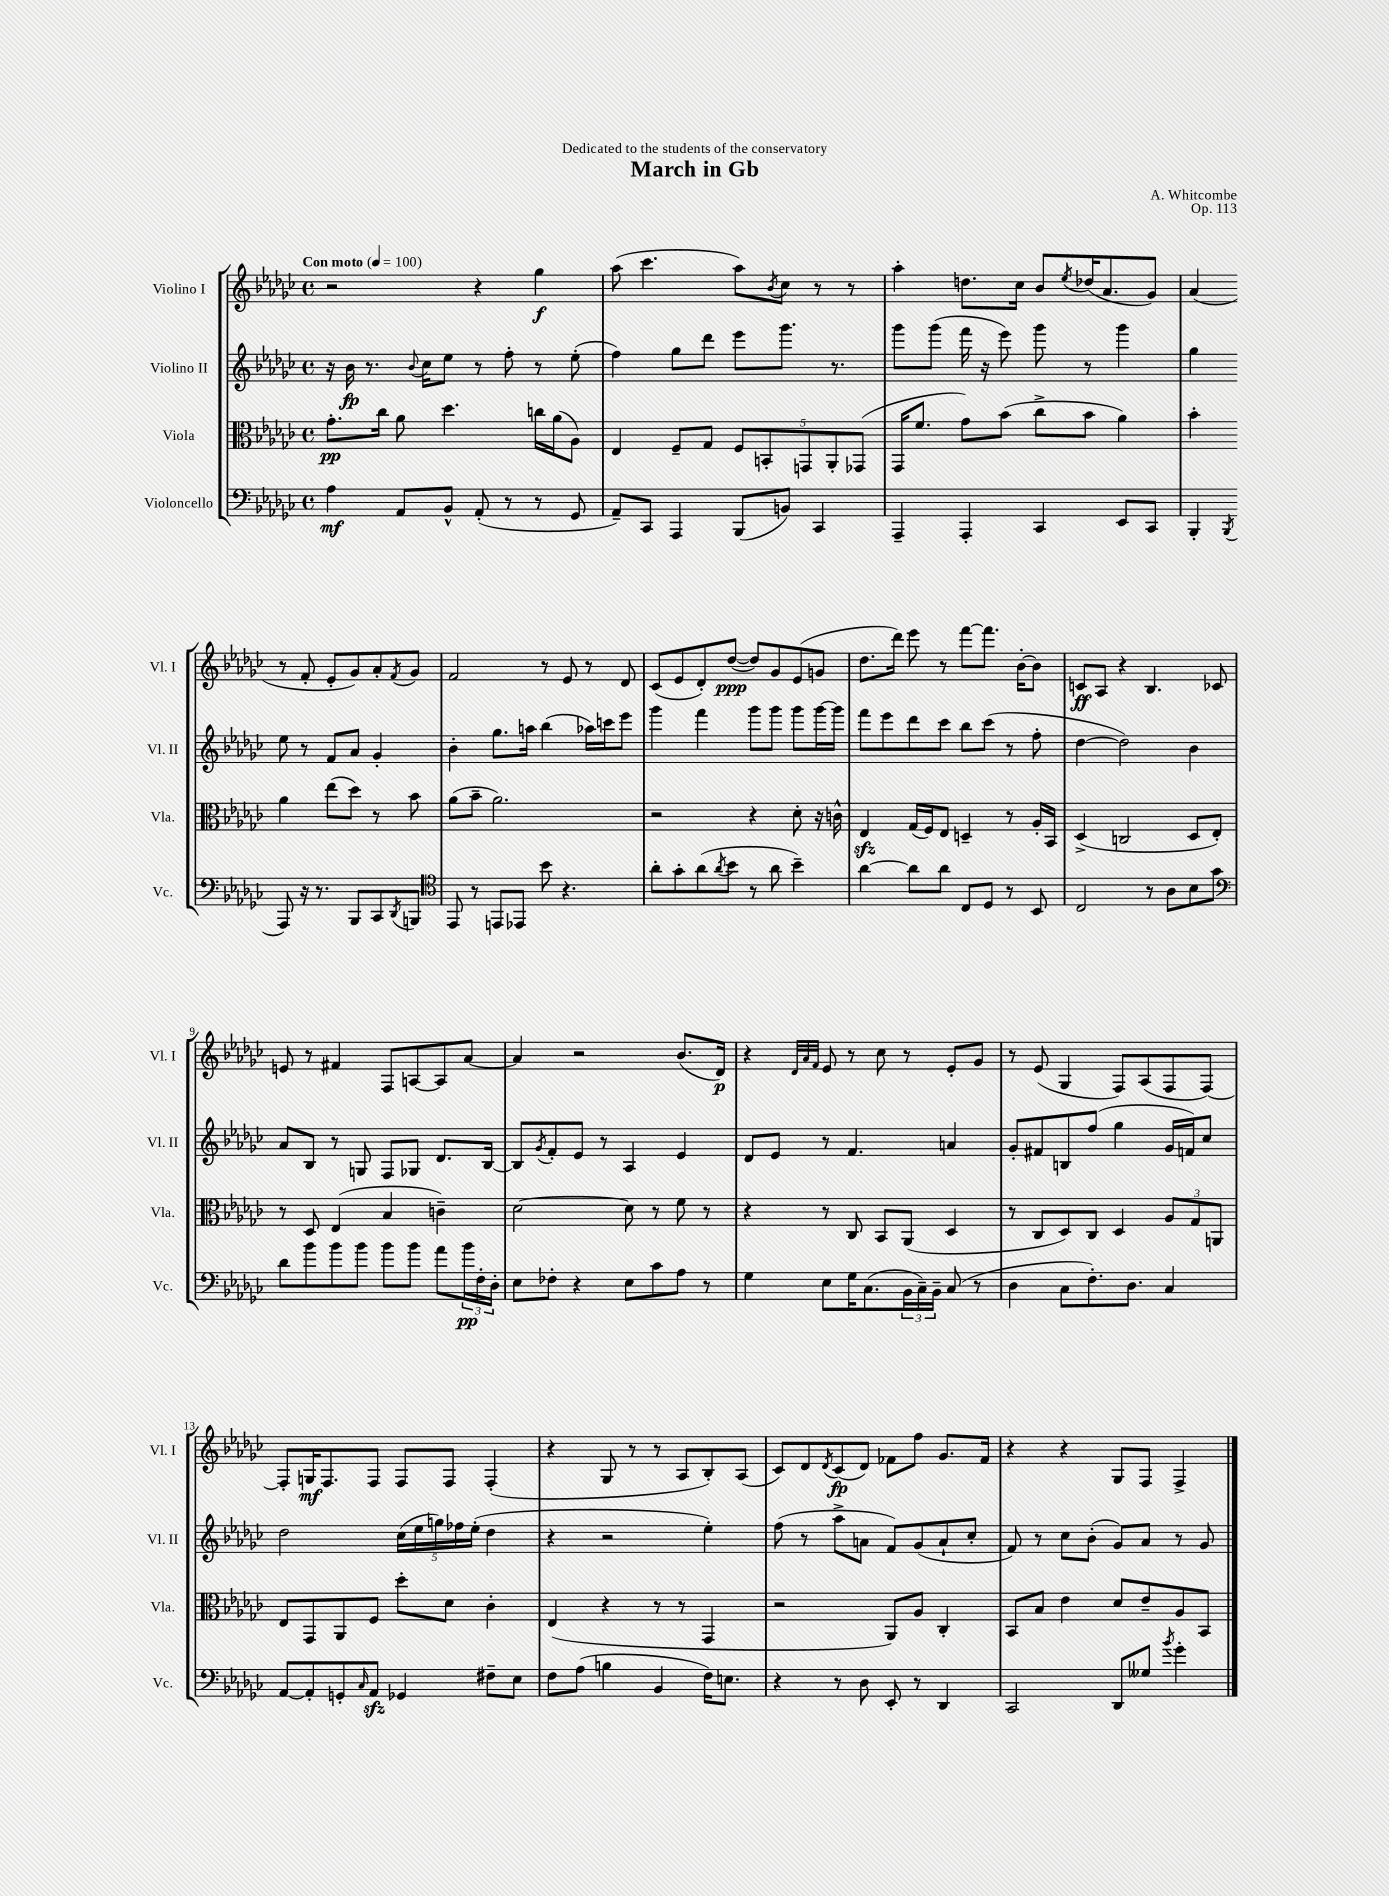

**kern	**dynam	**kern	**dynam	**kern	**dynam	**kern	**dynam
*part4	*part4	*part3	*part3	*part2	*part2	*part1	*part1
*staff4	*staff4	*staff3	*staff3	*staff2	*staff2	*staff1	*staff1
*I"Violoncello	*	*I"Viola	*	*I"Violino II	*	*I"Violino I	*
*I'Vc.	*	*I'Vla.	*	*I'Vl. II	*	*I'Vl. I	*
*clefF4	*	*clefC3	*	*clefG2	*	*clefG2	*
*k[b-e-a-d-g-c-]	*	*k[b-e-a-d-g-c-]	*	*k[b-e-a-d-g-c-]	*	*k[b-e-a-d-g-c-]	*
*M4/4	*	*M4/4	*	*M4/4	*	*M4/4	*
*met(c)	*	*met(c)	*	*met(c)	*	*met(c)	*
*MM100	*	*MM100	*	*MM100	*	*MM100	*
=1	=1	=1	=1	=1	=1	=1	=1
!	!	!	!	!	!	!LO:TX:a:B:t=Con moto	!
4A-\	mf	8.g-'\L	pp	16r	.	2r	.
.	.	.	.	16b-\	fp	.	.
.	.	.	.	8.r	.	.	.
.	.	16cc-\Jk	.	.	.	.	.
8AA-/L	.	8a-\	.	.	.	.	.
.	.	.	.	8qqb-/	.	.	.
.	.	.	.	16cc-\KL	.	.	.
8BB-^^/J	.	4.dd-\	.	8ee-\J	.	.	.
(8AA-'/	.	.	.	8r	.	4r	.
8r	.	.	.	8ff'\	.	.	.
8r	.	16ccn\LL	.	8r	.	4gg-\	f
.	.	(16a-\J	.	.	.	.	.
8GG-/	.	8A-\J)	.	(8ee-'\	.	.	.
=2	=2	=2	=2	=2	=2	=2	=2
8AA-~/L)	.	4E-/	.	4ff\)	.	(8aa-\	.
8CC-/J	.	.	.	.	.	4.ccc-\	.
4AAA-/	.	8F~/L	.	8gg-\L	.	.	.
.	.	8G-/J	.	8ddd-\J	.	.	.
(8BBB-/L	.	10F/L	.	8eee-\L	.	8aa-\L)	.
.	.	10BBn'/	.	.	.	.	.
.	.	.	.	.	.	8qb-/	.
8BBn/J)	.	.	.	8.ggg-\J	.	8cc-\J	.
.	.	10GGn/	.	.	.	.	.
4CC-/	.	.	.	.	.	8r	.
.	.	10AA-'/	.	.	.	.	.
.	.	.	.	8.r	.	.	.
.	.	.	.	.	.	8r	.
.	.	(10GG-X/J	.	.	.	.	.
=3	=3	=3	=3	=3	=3	=3	=3
4AAA-~/	.	16GG-/KL	.	8ggg-\L	.	4aa-'\	.
.	.	8.f/J	.	.	.	.	.
.	.	.	.	(8ggg-\J	.	.	.
4AAA-'/	.	8g-\L)	.	16fff\	.	8.ddn\L	.
.	.	.	.	16r	.	.	.
.	.	(8b-\J	.	8eee-\)	.	.	.
.	.	.	.	.	.	16cc-\Jk	.
4CC-/	.	8cc-^\L	.	8ggg-\	.	8b-/L	.
.	.	.	.	.	.	8qee-/	.
.	.	8b-\J	.	8r	.	(16dd-X/K	.
.	.	.	.	.	.	8.a-/	.
8EE-/L	.	4a-\)	.	4ggg-\	.	.	.
8CC-/J	.	.	.	.	.	8g-/J)	.
=4	=4	=4	=4	=4	=4	=4	=4
4BBB-'/	.	4b-'\	.	4gg-\	.	(4a-/	.
8qBBB-/	.	.	.	.	.	.	.
8AAA-/	.	4a-\	.	8ee-\	.	8r	.
16r	.	.	.	8r	.	8f'/	.
8.r	.	.	.	.	.	.	.
.	.	(8ee-\L	.	8f/L	.	8e-'/L	.
8BBB-/L	.	8dd-\J)	.	8a-/J	.	8g-/)	.
8CC-/	.	8r	.	4g-'/	.	8a-'/	.
8qDD-/	.	.	.	.	.	8qf/	.
8BBBn/J	.	8b-\	.	.	.	8g-/J	.
!!LO:LB:g=z
=5	=5	=5	=5	=5	=5	=5	=5
*clefC4	*	*	*	*	*	*	*
8EE-/	.	(8a-\L	.	4b-'\	.	2f/	.
8r	.	8b-~\J	.	.	.	.	.
8EEn/L	.	2.a-\)	.	8.gg-\L	.	.	.
8EE-X/J	.	.	.	.	.	.	.
.	.	.	.	16aan\Jk	.	.	.
8b-\	.	.	.	(4bb-\	.	8r	.
4.r	.	.	.	.	.	8e-/	.
.	.	.	.	16aa-X\LL)	.	8r	.
.	.	.	.	16cccn\J	.	.	.
.	.	.	.	8eee-\J	.	8d-/	.
=6	=6	=6	=6	=6	=6	=6	=6
8a-'\L	.	2r	.	4ggg-\	.	(8c-/L	.
8g-'\	.	.	.	.	.	8e-/	.
(8a-\	.	.	.	4fff\	.	8d-'/)	.
8qa-/	.	.	.	.	.	.	.
8b-\J	.	.	.	.	.	([8dd-/J	ppp
8r	.	4r	.	8ggg-\L	.	8dd-/L])	.
8a-\	.	.	.	8ggg-\J	.	8g-/	.
4b-~\)	.	8d-'\	.	8ggg-\L	.	(8e-/	.
.	.	16r	.	[16ggg-\L	.	8gn/J	.
.	.	16cn^^\	.	16ggg-\JJ]	.	.	.
=7	=7	=7	=7	=7	=7	=7	=7
[4a-\	.	4E-zz/	.	8fff\L	.	8.dd-\L	.
.	.	.	.	8eee-\	.	.	.
.	.	.	.	.	.	16ddd-\Jk)	.
8a-\L]	.	(16G-/LL	.	8ddd-\	.	8eee-\	.
.	.	16F/J)	.	.	.	.	.
8a-\J	.	8E-/J	.	8ccc-\J	.	8r	.
8C-/L	.	4Dn~/	.	8bb-\L	.	[8fff\L	.
8D-/J	.	.	.	(8ccc-\J	.	8.fff\J]	.
8r	.	8r	.	8r	.	.	.
.	.	.	.	.	.	[16b-'\KL	.
8BB-/	.	16A-'/LL	.	8ff'\	.	8b-\J]	.
.	.	16BB-/JJ	.	.	.	.	.
=8	=8	=8	=8	=8	=8	=8	=8
2C-/	.	(4D-^/	.	[4dd-\	.	8cn/L	ff
.	.	.	.	.	.	8A-/J	.
.	.	2Cn/	.	2dd-\])	.	4r	.
8r	.	.	.	.	.	4.B-/	.
8A-\L	.	.	.	.	.	.	.
8B-\	.	8D-/L	.	4b-\	.	.	.
8g-\J	.	8E-'/J)	.	.	.	8c-X/	.
!!LO:LB:g=z
=9	=9	=9	=9	=9	=9	=9	=9
*clefF4	*	*	*	*	*	*	*
8d-\L	.	8r	.	8a-/L	.	8en/	.
8b-\	.	8D-/	.	8B-/J	.	8r	.
8b-\	.	(4E-/	.	8r	.	4f#X/	.
8b-\J	.	.	.	8Gn/	.	.	.
8b-\L	.	4B-/	.	8F/L	.	8F/L	.
8b-\J	.	.	.	8G-X/J	.	[8An/	.
8a-\L	.	4cn~\)	.	8.d-/L	.	8A/]	.
24b-\L	pp	.	.	.	.	[8a-/J	.
24F'\	.	.	.	.	.	.	.
.	.	.	.	[16B-/Jk	.	.	.
24D-'\JJ	.	.	.	.	.	.	.
=10	=10	=10	=10	=10	=10	=10	=10
8E-\L	.	[2d-\	.	8B-/L]	.	4a-/]	.
.	.	.	.	8qg-/	.	.	.
8F-X'\J	.	.	.	8f'/	.	.	.
4r	.	.	.	8e-/J	.	2r	.
.	.	.	.	8r	.	.	.
8E-\L	.	8d-\]	.	4A-/	.	.	.
8c-\	.	8r	.	.	.	.	.
8A-\J	.	8f\	.	4e-/	.	(8.b-/L	.
8r	.	8r	.	.	.	.	.
.	.	.	.	.	.	16d-/Jk)	p
=11	=11	=11	=11	=11	=11	=11	=11
4G-\	.	4r	.	8d-/L	.	4r	.
.	.	.	.	8e-/J	.	.	.
.	.	.	.	.	.	32qqd-/LLL	.
.	.	.	.	.	.	32qqa-/	.
.	.	.	.	.	.	32qqf/JJJ	.
8E-\L	.	8r	.	8r	.	8e-/	.
16G-\K	.	8C-/	.	4.f/	.	8r	.
(8.C-\	.	.	.	.	.	.	.
.	.	8BB-/L	.	.	.	8cc-\	.
24BB-\L	.	(8AA-/J	.	.	.	8r	.
24C-~\)	.	.	.	.	.	.	.
24BB-~\JJ	.	.	.	.	.	.	.
(8C-/	.	4D-/	.	4an/	.	8e-'/L	.
8r	.	.	.	.	.	8g-/J	.
=12	=12	=12	=12	=12	=12	=12	=12
4D-\	.	8r	.	8g-'/L	.	8r	.
.	.	8C-/L	.	8f#X/	.	(8e-/	.
8C-\L	.	8D-/)	.	8Bn/	.	4G-/	.
8.F'\)	.	8C-/J	.	(8ff/J	.	.	.
.	.	4D-/	.	4gg-\	.	8F/L)	.
8.D-\J	.	.	.	.	.	.	.
.	.	.	.	.	.	(8A-/	.
4C-/	.	12A-/L	.	16g-/LL	.	8F/	.
.	.	.	.	16fn/J)	.	.	.
.	.	12G-/	.	.	.	.	.
.	.	.	.	8cc-/J	.	[8F/J)	.
.	.	12AAn/J	.	.	.	.	.
!!LO:LB:g=z
=13	=13	=13	=13	=13	=13	=13	=13
[8AA-/L	.	8E-/L	.	2dd-\	.	8F'/L]	.
8AA-'/]	.	8GG-/	.	.	.	16Gn/K	mf
.	.	.	.	.	.	8.F/	.
8GGn'/	.	8AA-/	.	.	.	.	.
16qqC-/	.	.	.	.	.	.	.
8AA-zz/J	.	8F/J	.	.	.	8F/J	.
4GG-X/	.	8dd-'\L	.	(20cc-\LL	.	8F/L	.
.	.	.	.	20ee-\	.	.	.
.	.	.	.	20ggn\)	.	.	.
.	.	8d-\J	.	.	.	8F/J	.
.	.	.	.	20ff-X\	.	.	.
.	.	.	.	(20ee-'\JJ	.	.	.
8F#X~\L	.	4c-'\	.	4dd-\	.	(4F'/	.
8E-\J	.	.	.	.	.	.	.
=14	=14	=14	=14	=14	=14	=14	=14
8F\L	.	(4E-/	.	4r	.	4r	.
(8A-\J	.	.	.	.	.	.	.
4Bn\	.	4r	.	2r	.	8G-/	.
.	.	.	.	.	.	8r	.
4BB-/	.	8r	.	.	.	8r	.
.	.	8r	.	.	.	8A-/L	.
16F\KL)	.	4GG-/	.	4ee-'\)	.	8B-'/)	.
8.En\J	.	.	.	.	.	.	.
.	.	.	.	.	.	(8A-/J	.
=15	=15	=15	=15	=15	=15	=15	=15
4r	.	2r	.	(8ff\	.	8c-/L)	.
.	.	.	.	8r	.	8d-/	.
.	.	.	.	.	.	8qd-/	.
8r	.	.	.	8aa-^\L	.	(8c-/	fp
8D-\	.	.	.	8an\J	.	8d-/J)	.
8EE-'/	.	8AA-/L)	.	8f/L)	.	8f-X\L	.
8r	.	8A-/J	.	(8g-/	.	8ff\J	.
4DD-/	.	4C-'/	.	8a`/	.	8.g-/L	.
.	.	.	.	8cc-'/J	.	.	.
.	.	.	.	.	.	16f-/Jk	.
=16	=16	=16	=16	=16	=16	=16	=16
2CC-/	.	8BB-/L	.	8f/)	.	4r	.
.	.	8B-/J	.	8r	.	.	.
.	.	4e-\	.	8cc-\L	.	4r	.
.	.	.	.	(8b-'\J	.	.	.
8DD-/L	.	8d-/L	.	8g-/L)	.	8G-/L	.
8G--X/J	.	8e-~/	.	8a-/J	.	8F/J	.
8qb-/	.	.	.	.	.	.	.
4g-'\	.	8A-/	.	8r	.	4F^/	.
.	.	8BB-/J	.	8g-/	.	.	.
==	==	==	==	==	==	==	==
*-	*-	*-	*-	*-	*-	*-	*-
